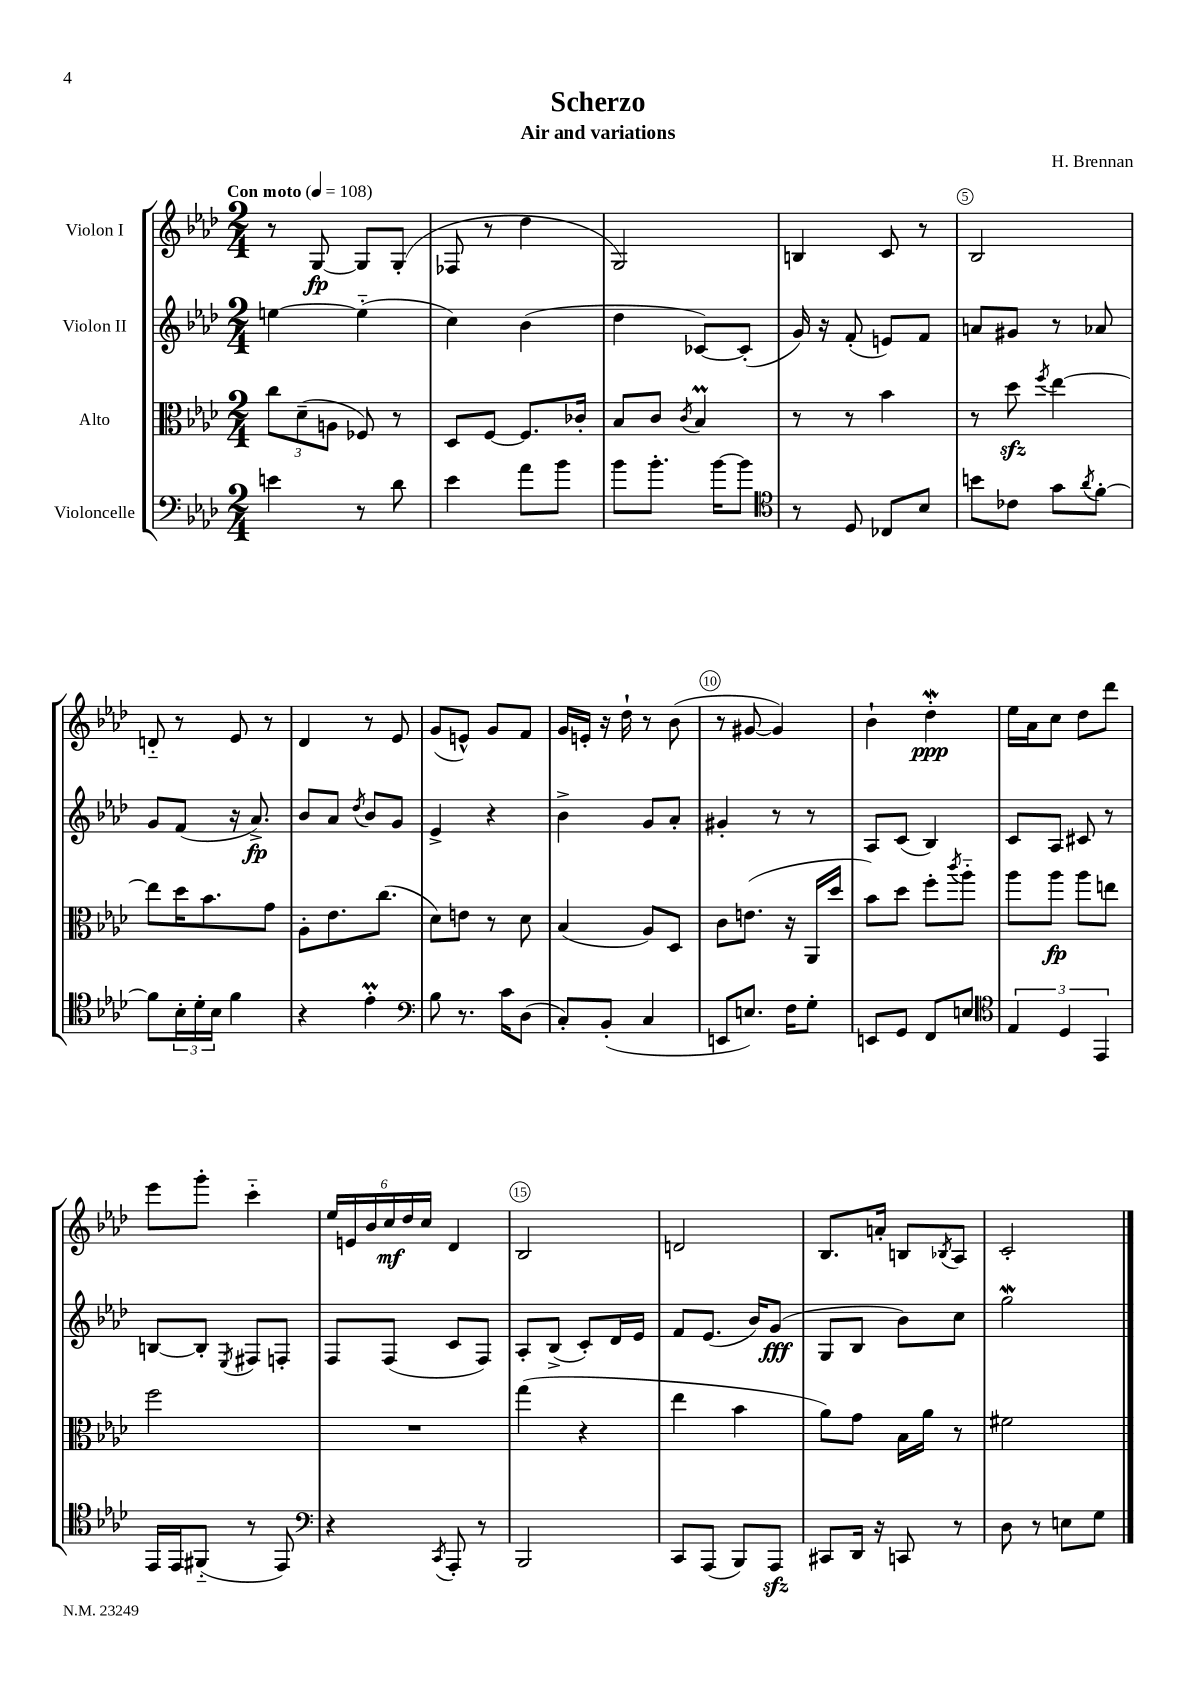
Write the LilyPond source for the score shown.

\header { title = "Scherzo" composer = "H. Brennan" subtitle = "Air and variations" }
<<
\new StaffGroup <<
\new Staff = "s0" \with { instrumentName = "Violon I" } {
    \clef treble \key aes \major \numericTimeSignature \time 2/4 \tempo "Con moto" 4 = 108
    r8 g8~\fp g8 g8-.( |
    fes8 r8 des''4 |
    g2) |
    b4 c'8 r8 |
    bes2 |
    d'8-_ r8 ees'8 r8 |
    des'4 r8 ees'8 |
    g'8( e'8-^) g'8 f'8 |
    g'16 e'16-. r16 des''16-! r8 bes'8( |
    r8 gis'8~ gis'4) |
    bes'4-! des''4-.\mordent\ppp |
    ees''16 aes'16 c''8 des''8 des'''8 |
    ees'''8 g'''8-. c'''4-_ |
    \tuplet 6/4 { ees''16 e'16 bes'16 c''16\mf des''16 c''16 } des'4 |
    bes2 |
    d'2 |
    bes8. a'16-. b8 \acciaccatura { bes8 } aes8 |
    c'2-. \bar "|." |
}
\new Staff = "s1" \with { instrumentName = "Violon II" } {
    \clef treble \key aes \major \numericTimeSignature \time 2/4
    e''4~ e''4-_( |
    c''4) bes'4( |
    des''4 ces'8~) ces'8-.( |
    g'16) r16 f'8-.( e'8) f'8 |
    a'8 gis'8 r8 aes'8 |
    g'8 f'8( r16 aes'8.->\fp) |
    bes'8 aes'8 \acciaccatura { des''8 } bes'8 g'8 |
    ees'4-> r4 |
    bes'4-> g'8 aes'8-. |
    gis'4-. r8 r8 |
    aes8 c'8( bes4) |
    c'8 aes8 cis'8 r8 |
    b8~ b8-. \acciaccatura { ees8 } fis8 f8-. |
    f8 f8( c'8 f8) |
    aes8-. bes8->( c'8-.) des'16 ees'16 |
    f'8 ees'8.( bes'16) g'8\fff( |
    g8 bes8 bes'8) c''8 |
    g''2\mordent \bar "|." |
}
\new Staff = "s2" \with { instrumentName = "Alto" } {
    \clef alto \key aes \major \numericTimeSignature \time 2/4
    \tuplet 3/2 { c''8 des'8--( a8 } fes8) r8 |
    des8 f8~ f8. ces'16-. |
    bes8 c'8 \acciaccatura { c'8 } bes4\prall |
    r8 r8 bes'4 |
    r8 des''8\sfz \acciaccatura { f''8 } ees''4~ |
    ees''8 des''16 bes'8. g'8 |
    aes8-. ees'8. c''8.( |
    des'8) e'8 r8 des'8 |
    bes4( aes8) des8 |
    c'8 e'8.( r16 aes,16 des''16 |
    bes'8) des''8 f''8-. \acciaccatura { c'''8 } aes''8-_ |
    aes''8 aes''8\fp aes''8 e''8 |
    f''2 |
    R2 |
    g''4( r4 |
    ees''4 bes'4 |
    aes'8) g'8 bes16 aes'16 r8 |
    fis'2 \bar "|." |
}
\new Staff = "s3" \with { instrumentName = "Violoncelle" } {
    \clef bass \key aes \major \numericTimeSignature \time 2/4
    e'4 r8 des'8 |
    ees'4 aes'8 bes'8 |
    bes'8 bes'8.-. bes'16~ bes'8 |
    \clef tenor r8 des8 ces8 bes8 |
    b'8 ces'8 g'8 \acciaccatura { aes'8 } f'8~-. |
    f'8 \tuplet 3/2 { bes16-. des'16-. bes16 } f'4 |
    r4 ees'4-.\prall |
    \clef bass bes8 r8. c'16 des8( |
    c8-.) bes,8-.( c4 |
    e,8 e8.) f16 g8-. |
    e,8 g,8 f,8 e8 |
    \clef tenor \tuplet 3/2 { ees4 des4 ees,4 } |
    ees,16 ees,16 fis,8-_( r8 ees,8) |
    \clef bass r4 \acciaccatura { c,8 } aes,,8-. r8 |
    bes,,2 |
    c,8 aes,,8( bes,,8) aes,,8\sfz |
    cis,8 des,16 r16 c,8 r8 |
    des8 r8 e8 g8 \bar "|." |
}
>>
>>
\layout { \context { \Score \override BarNumber.break-visibility = ##(#f #t #t) barNumberVisibility = #(every-nth-bar-number-visible 5) \override BarNumber.stencil = #(make-stencil-circler 0.1 0.3 ly:text-interface::print) } }
